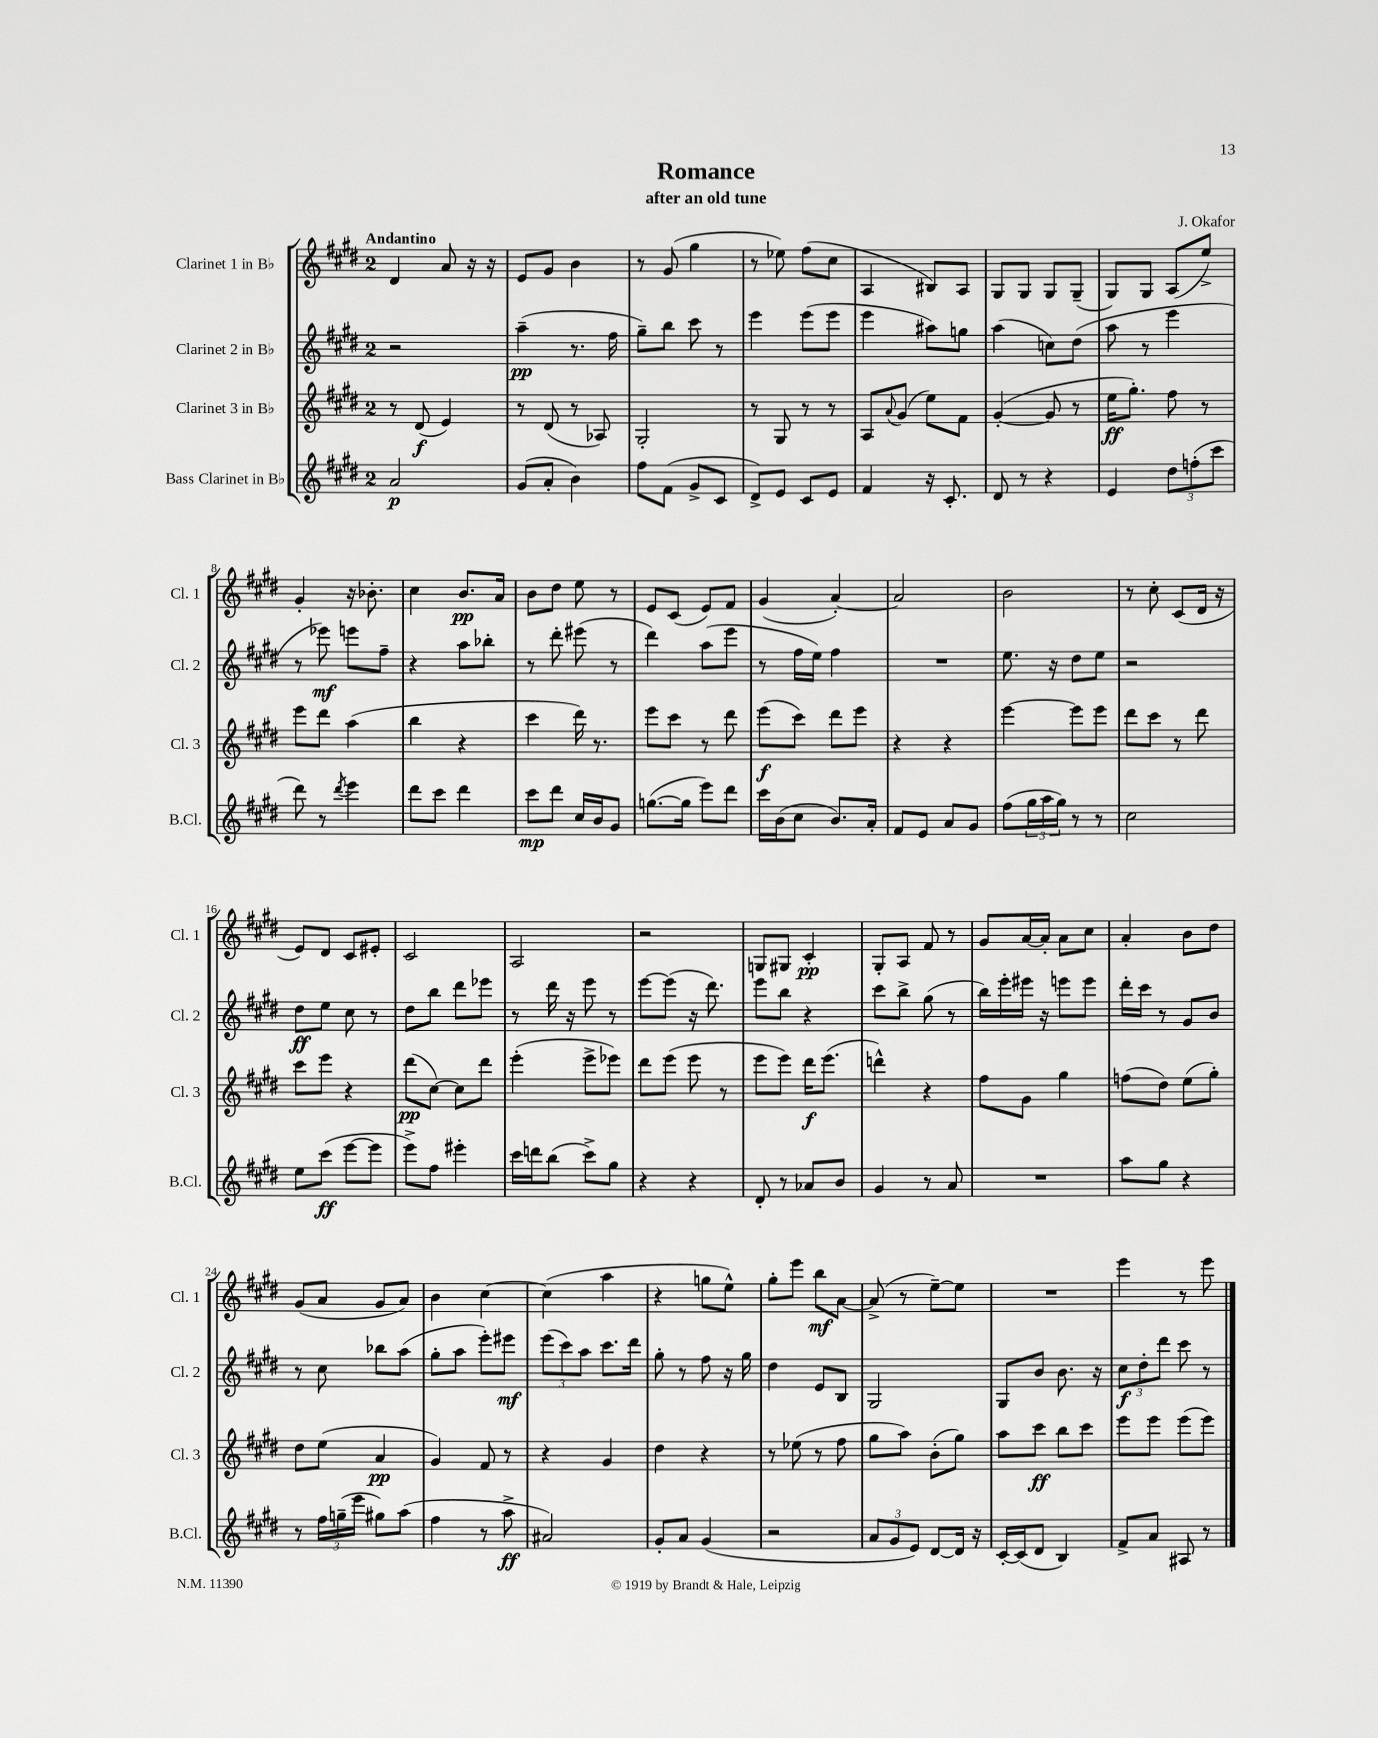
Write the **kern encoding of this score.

**kern	**kern	**kern	**kern
*staff4	*staff3	*staff2	*staff1
*clefG2	*clefG2	*clefG2	*clefG2
*k[f#c#g#d#]	*k[f#c#g#d#]	*k[f#c#g#d#]	*k[f#c#g#d#]
*M2/4	*M2/4	*M2/4	*M2/4
2a	8r	2r	4d#
.	(8d#	.	.
.	4e)	.	8a
.	.	.	16r
.	.	.	16r
=	=	=	=
(8g#	8r	(4aa~	8e
8a'	(8d#	.	8g#
4b)	8r	8.r	4b
.	8A-)	.	.
.	.	16ff#	.
=	=	=	=
8ff#	2G#'	8gg#~)	8r
(8f#	.	8bb	(8g#
8g#^	.	8ccc#	4gg#
8c#	.	8r	.
=	=	=	=
8d#^)	8r	4eee	8r
8e	8G#	.	8ee-)
8c#	8r	(8eee	(8ff#
8e	8r	8eee	8cc#
=	=	=	=
4f#	8A	4eee	4A
.	8qqa	.	.
.	(8g#	.	.
16r	8ee)	8aa#)	8B#)
8.c#'	.	.	.
.	8f#	8gg	8A
=	=	=	=
8d#	([4g#'	(4aa	8G#
8r	.	.	8G#
4r	8g#]	8cc)	8G#
.	8r	(8dd#	(8G#~
=	=	=	=
4e	16ee	8aa	8G#)
.	8.gg#')	.	.
.	.	8r	8G#
12dd#	8ff#	4eee	(8A
(12ff'	.	.	.
.	8r	.	8ee^)
12ccc#	.	.	.
=	=	=	=
8ddd#)	8eee	8r	4g#'
8r	8ddd#	8eee-)	.
8qddd#	.	.	.
4eee	(4aa	8eee	16r
.	.	.	8.b-'
.	.	8ff#~	.
=	=	=	=
8ddd#	4bb	4r	4cc#
8ccc#	.	.	.
4ddd#	4r	8aa	8.b
.	.	8bb-'	.
.	.	.	16a
=	=	=	=
8ccc#	4ccc#	8r	8b
8ddd#	.	8ddd#'	8dd#
16cc#	16ddd#)	(8eee#	8ee
16b	8.r	.	.
8g#	.	8r	8r
=	=	=	=
([8.gg	8eee	4ddd#)	8e
.	8ccc#	.	(8c#
16gg]	.	.	.
8eee)	8r	(8aa	8e)
8ddd#	8ddd#	8eee	8f#
=	=	=	=
16ccc#	(8eee	8r	(4g#
(16b	.	.	.
8cc#	8ccc#)	16ff#	.
.	.	16ee)	.
8.b)	8ddd#	4ff#	[4a')
.	8eee	.	.
16a'	.	.	.
=	=	=	=
8f#	4r	2r	2a]
8e	.	.	.
8a	4r	.	.
8g#	.	.	.
=	=	=	=
(8ff#	[4eee	8.ee	2b
24gg#	.	.	.
24aa	.	.	.
.	.	16r	.
24gg#)	.	.	.
8r	8eee]	8dd#	.
8r	8eee	8ee	.
=	=	=	=
2cc#	8ddd#	2r	8r
.	8ccc#	.	8cc#'
.	8r	.	(8c#
.	8ddd#	.	16d#
.	.	.	16r
=	=	=	=
8ee	8ccc#	8dd#	8e)
(8ccc#	8eee	8ee	8d#
[8eee	4r	8cc#	8c#
8eee]	.	8r	8e#'
=	=	=	=
8eee^)	(8ddd#	8dd#	2c#
8ff#	[8cc#)	8bb	.
4eee#'	8cc#]	8ddd#	.
.	8ddd#	8eee-	.
=	=	=	=
16ccc#	(4eee'	8r	2A
16ddd	.	.	.
(8bb	.	16ddd#	.
.	.	16r	.
8ccc#^)	8eee^	8eee	.
8gg#	8eee-)	8r	.
=	=	=	=
4r	8ddd#	[8eee	2r
.	(8eee	(8eee]	.
4r	8eee	16r	.
.	.	8.ddd#)	.
.	8r	.	.
=	=	=	=
8d#'	8eee	8eee	8G
8r	8eee)	8bb	8G#
8a-	16ddd#	4r	4c#'
.	(8.eee	.	.
8b	.	.	.
=	=	=	=
4g#	4ddd^^)	8ccc#	8G#'
.	.	8bb^	8A
8r	4r	(8gg#	8f#
8a	.	8r	8r
=	=	=	=
2r	8ff#	16bb)	8g#
.	.	16eee'	.
.	8g#	16eee#	[16a
.	.	16r	16a']
.	4gg#	8eee	8a
.	.	8eee	8cc#
=	=	=	=
8aa	(8ff	16ddd#'	4a'
.	.	16ccc#	.
8gg#	8dd#)	8r	.
4r	(8ee	8g#	8b
.	8gg#')	8b	8dd#
=	=	=	=
8r	8dd#	8r	(8g#
24ff#	(8ee	8cc#	8a
(24gg~	.	.	.
24eee	.	.	.
8gg#)	4a	8bb-	8g#
(8aa	.	(8aa	8a)
=	=	=	=
4ff#	4g#)	8gg#'	4b
.	.	8aa	.
8r	8f#	8eee')	[4cc#
8aa^	8r	8eee#	.
=	=	=	=
2a#)	4r	(12eee	(4cc#]
.	.	12ccc#)	.
.	.	12aa	.
.	4g#	8.ccc#	4aa
.	.	16ddd#	.
=	=	=	=
8g#'	4dd#	8gg#'	4r
8a	.	8r	.
(4g#	4r	8ff#	8gg
.	.	16r	8ee^^)
.	.	16gg#	.
=	=	=	=
2r	8r	4dd#	8gg#'
.	(8ee-	.	8eee
.	8r	8e	8bb
.	8ff#	8B	[8a
=	=	=	=
12a	8gg#	2G#	(8a^]
12g#	.	.	.
.	8aa)	.	8r
12e)	.	.	.
[8d#	(8b'	.	[8ee~)
16d#]	8gg#)	.	8ee]
16r	.	.	.
=	=	=	=
[16c#'	8aa	8G#	2r
(16c#]	.	.	.
8d#	8ccc#	8b	.
4B)	8bb	8.b	.
.	8ccc#	.	.
.	.	16r	.
=	=	=	=
8f#^	8eee	12cc#	4eee
.	.	12dd#'	.
8a	8eee	.	.
.	.	12ddd#	.
8A#	(8eee	8ccc#	8r
8r	8eee)	8r	8eee
==	==	==	==
*-	*-	*-	*-
